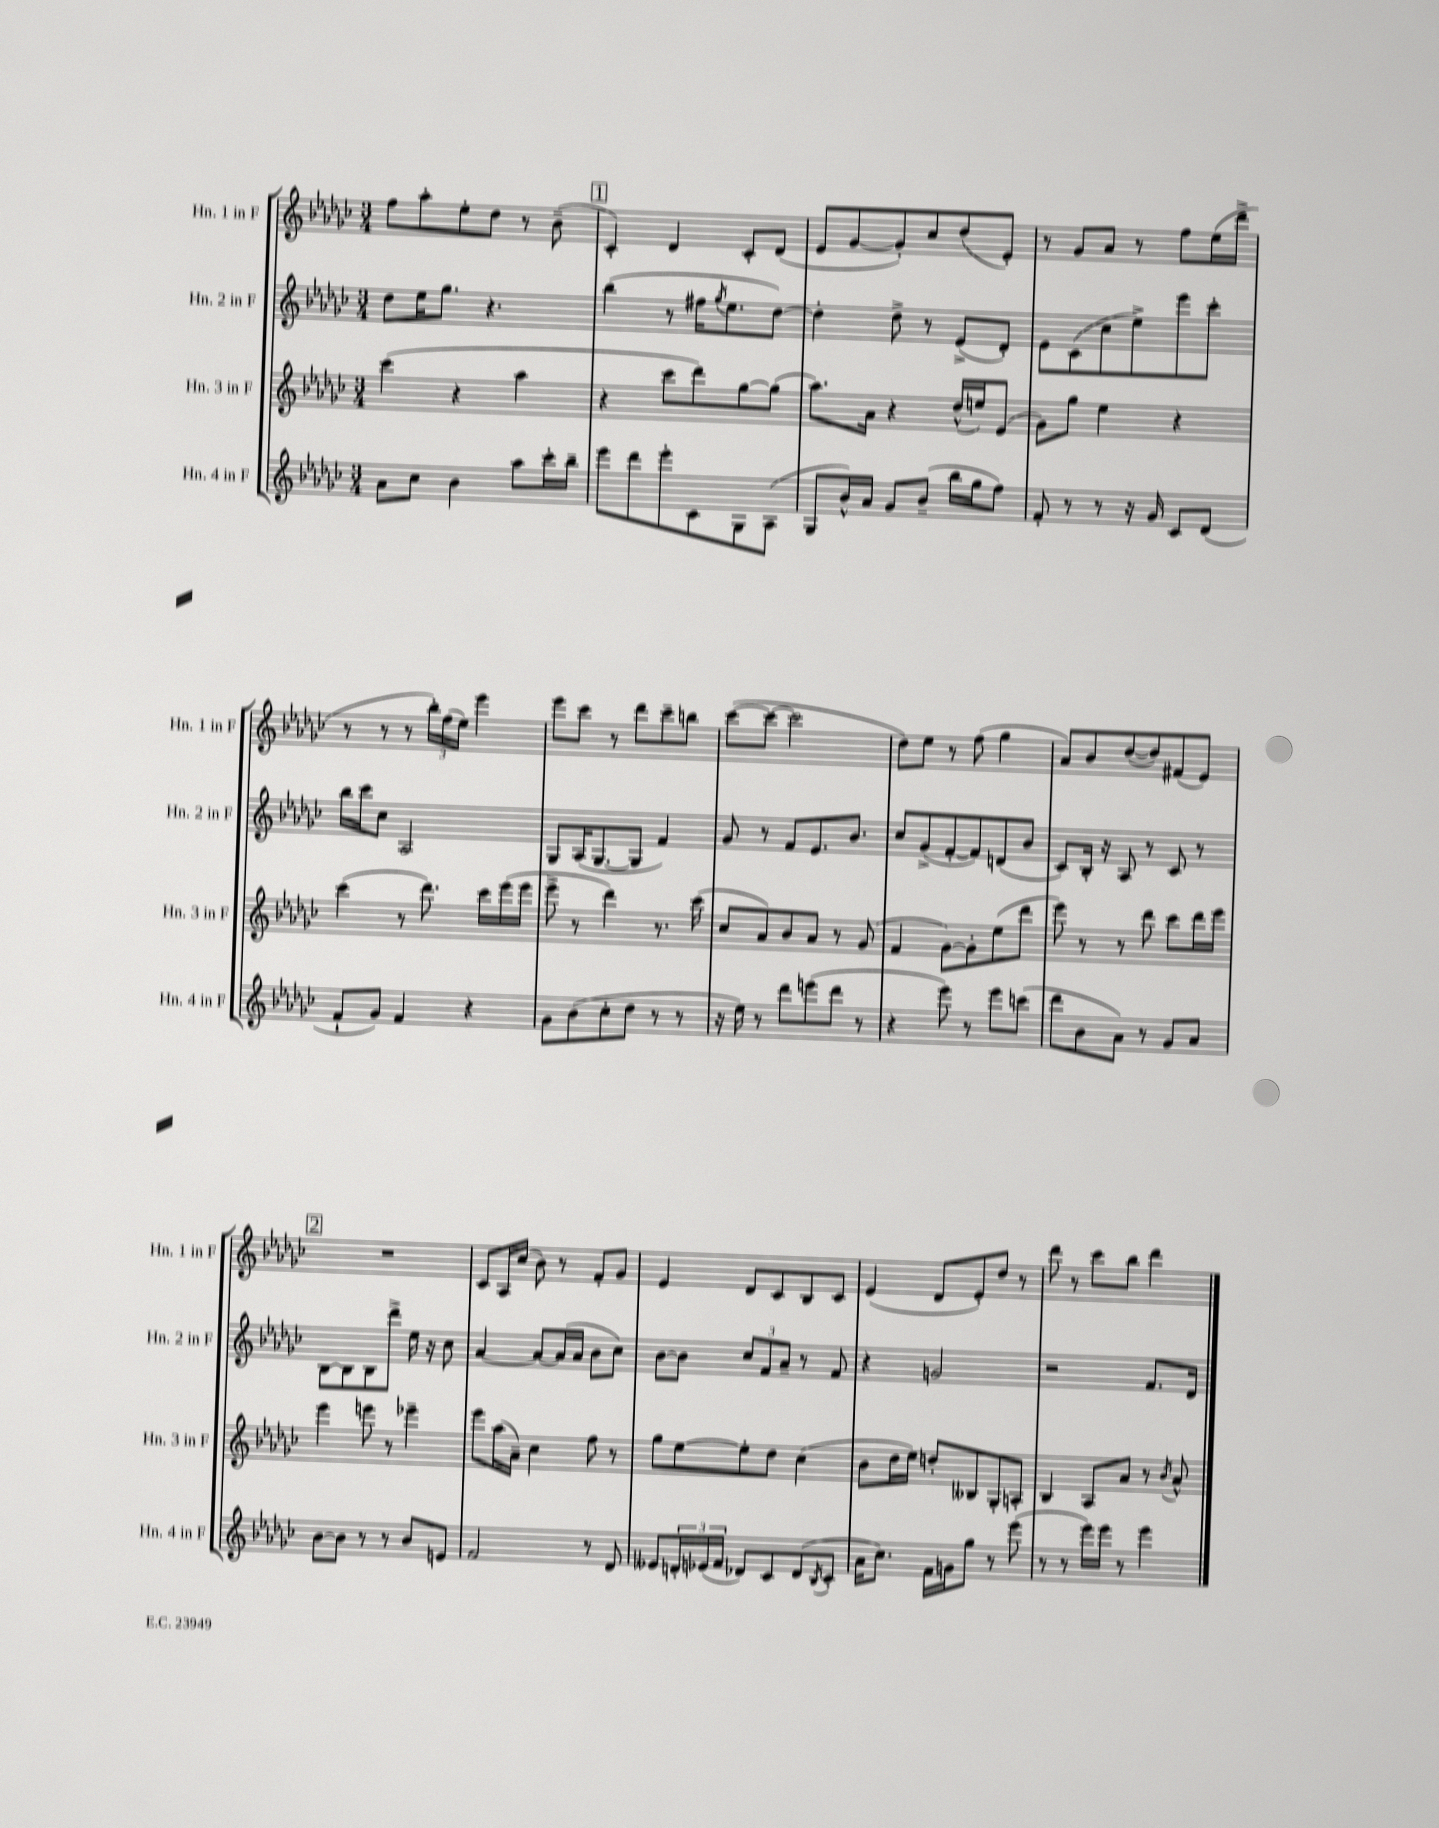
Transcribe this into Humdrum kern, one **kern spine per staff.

**kern	**kern	**kern	**kern
*part4	*part3	*part2	*part1
*staff4	*staff3	*staff2	*staff1
*I"Hn. 4 in F	*I"Hn. 3 in F	*I"Hn. 2 in F	*I"Hn. 1 in F
*I'Hn. 4 in F	*I'Hn. 3 in F	*I'Hn. 2 in F	*I'Hn. 1 in F
*clefG2	*clefG2	*clefG2	*clefG2
*k[b-e-a-d-g-c-]	*k[b-e-a-d-g-c-]	*k[b-e-a-d-g-c-]	*k[b-e-a-d-g-c-]
*M3/4	*M3/4	*M3/4	*M3/4
=4	=4	=4	=4
8a-\L	(4ccc-\	8dd-\L	8ff\L
8cc-\J	.	16ee-\K	8aa-'\
.	.	8.gg-\J	.
4b-\	4r	.	8ee-'\
.	.	4.r	8dd-\J
8aa-\L	4aa-\	.	8r
16ccc-'\L	.	.	(8b-~\
16bb-~\JJ	.	.	.
!!LO:REH:place=s1:t=1
=5	=5	=5	=5
8eee-\L	4r	(4bb-\	4c-'/)
8ddd-\	.	.	.
8eee-'\	8ccc-\L	8r	4d-/
8c-\	8ddd-\)	16ff#X\KL	.
.	.	8qgg-/	.
.	.	8.ee-\	.
8G-\	[8gg-\	.	8c-'/L
(8A-\J	(8gg-\J]	[8dd-\J)	(8d-/J
=6	=6	=6	=6
8G-/L	8.aa-\L)	4dd-'\]	8e-/L
16b-^^/L)	.	.	[8g-/
16a-/JJ	16a-\Jk	.	.
8g-/L	4r	8dd-^\	8g-'/])
(8b-~/J	.	8r	8cc-/
16bb-\LL	(16dd-^^/LL	(8e-^/L	(8dd-/
16gg-\J	16een/J)	.	.
8ff\J)	(8e-/J	8d-'/J)	8e-'/J)
=7	=7	=7	=7
8f'/	8g-\L)	8e-\L	8r
8r	8gg-\J	(8c-\	8g-/L
8r	4ee-\	8cc-\	8a-/J
16r	.	8ee-^\)	8r
16g-/	.	.	.
8c-/L	4r	8eee-\	8ff\L
(8d-/J	.	8ccc-'\J	(16ee-\L
.	.	.	16ddd-^\JJ
!!LO:LB:g=z
=8	=8	=8	=8
8f`/L	(4ccc-\	16bb-\LL	8r
.	.	16ccc-\J	.
8g-/J)	.	8cc-\J	8r
4f/	8r	2A-/	8r
.	8.ddd-\)	.	24bb-'\LL)
.	.	.	(24ff\
.	.	.	24ee-\JJ)
4r	.	.	4eee-\
.	16ccc-\LL	.	.
.	(16eee-\	.	.
.	16eee-\JJ	.	.
=9	=9	=9	=9
8g-\L	8eee-^\	8G-/L	8eee-\L
(8b-\	8r	(16A-/K	8ccc-\J
.	.	[8.G-/	.
8cc-'\	4ddd-\)	.	8r
8dd-\J	.	8G-/J]	8ddd-\L
8r	8.r	4f/)	8ccc-~\
8r	.	.	8bbn\J
.	(16ccc-\	.	.
=10	=10	=10	=10
16r	8cc-/L	8g-/	([8ccc-\L
16ee-\)	.	.	.
8r	8a-/)	8r	8ccc-\J_
8ddd-\L	8b-/	8f/L	2ccc-\]
(8eeen\	8a-/J	8.e-/	.
8ddd-\J	8r	.	.
.	.	8.b-/J	.
8r	(8g-/	.	.
=11	=11	=11	=11
4r	4f/	8cc-/L	8dd-\L)
.	.	(8g-^/	8ee-\J
8eee-\)	[8g-\L)	[8f'/	8r
8r	8g-'\]	8f/])	(8ff\
8eee-\L	(8ee-\	(8dn/	4gg-\
(8cccn\J	8ddd-\J	8b-/J	.
=12	=12	=12	=12
8ddd-\L	8eee-\)	8c-/L)	8a-/L)
8b-\	8r	16B-'/Jk	8b-/
.	.	16r	.
8a-\J)	8r	8A-/	([8dd-/
8r	8ddd-\	8r	8dd-/])
8g-/L	8ccc-\L	8c-/	(8f#X/
8a-/J	16ddd-\L	8r	8e-/J)
.	16eee-\JJ	.	.
!!LO:LB:g=z
!!LO:REH:place=s1:t=2
=13	=13	=13	=13
[8b-\L	4eee-\	[8B-\L	2.r
8b-\J]	.	8B-\]	.
8r	8eeen\	8B-\	.
8r	8r	8ddd-^\J	.
8b-/L	4eee-X~\	16ee-\	.
.	.	16r	.
8en/J	.	8cc-\	.
=14	=14	=14	=14
2f/	8eee-\L	[4a-/	8c-/L
.	(16aa-\L	.	16A-/L
.	16a-~\JJ)	.	(16cc-/JJ
.	4cc-\	8a-/L_	8b-\)
.	.	(16a-/L]	8r
.	.	16a-/JJ	.
8r	8ff\	8b-\L	8f'/L
8d-/	8r	8cc-\J)	8g-/J
=15	=15	=15	=15
8e--X/L	8gg-\L	[8b-\L	4e-/
24dn'/L	[8ee-\	8b-\J]	.
(24e-X/	.	.	.
24f/JJ	.	.	.
8d-X/L)	8ee-'\]	12cc-/L	8d-/L
.	.	12f/	.
8c-/	8dd-\J	.	8c-/
.	.	12a-~/J	.
(8d-/	(4cc-\	8r	8B-/
8qB-/	.	.	.
8c-'/J	.	8f/	8c-/J
=16	=16	=16	=16
16a-\KL	8b-\L	4r	(4e-/
8.cc-\J)	.	.	.
.	16dd-\L	.	.
.	16ee-\JJ)	.	.
16f\LL	8ddn'/L	2gn/	8d-/L
16gn\J	.	.	.
8gg-\J	8B--X/	.	8e-'/)
8r	8G-'/	.	8dd-/J
(8eee-\	8An'/J	.	8r
=17	=17	=17	=17
8r	4B-/	2r	8ddd-\
8r	.	.	8r
16eee-\LL)	8A-/L	.	8ccc-\L
16eee-\JJ	.	.	.
8r	8a-/J	.	8bb-\J
4eee-\	8r	8.f/L	4ddd-\
.	8qb-/	.	.
.	8a-^^/	.	.
.	.	16d-/Jk	.
==	==	==	==
*-	*-	*-	*-
